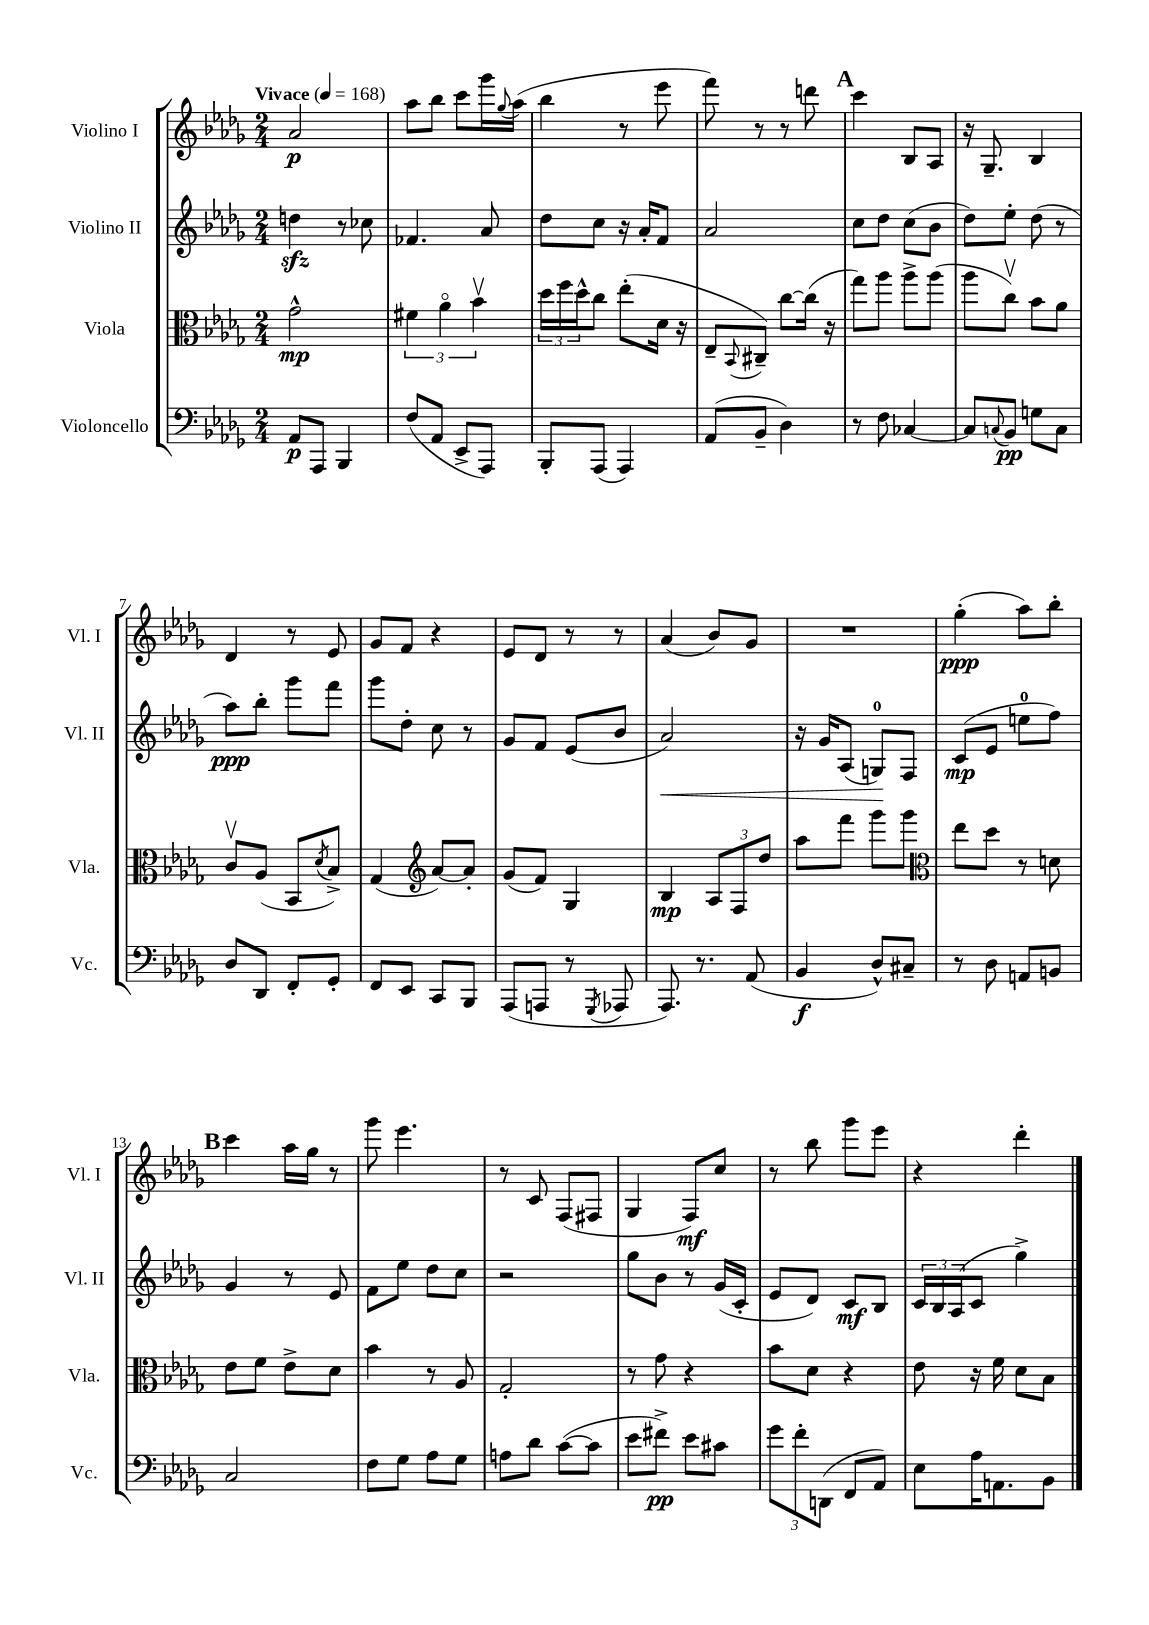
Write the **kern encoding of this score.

**kern	**kern	**kern	**kern
*staff4	*staff3	*staff2	*staff1
*clefF4	*clefC3	*clefG2	*clefG2
*k[b-e-a-d-g-]	*k[b-e-a-d-g-]	*k[b-e-a-d-g-]	*k[b-e-a-d-g-]
*M2/4	*M2/4	*M2/4	*M2/4
*MM168	*MM168	*MM168	*MM168
8AA-/L	2g-^^\	4dd\	2a-/
8AAA-/J	.	.	.
4BBB-/	.	8r	.
.	.	8cc-\	.
=	=	=	=
(8F/L	6f#\	4.f-/	8aa-\L
8AA-/J	.	.	8bb-\J
.	6a-o\	.	.
8EE-^/L	.	.	8ccc\L
.	6b-v\	.	.
8AAA-/J)	.	8a-/	16ggg-\L
.	.	.	8qqgg-/
.	.	.	(16aa-\JJ
=	=	=	=
8BBB-'/L	24dd-\LL	8dd-\L	4bb-\
.	24ff\	.	.
.	24dd-^^\J	.	.
(8AAA-/J	8cc\J	8cc\J	.
4AAA-/)	(8ee-'\L	16r	8r
.	.	16a-'/LK	.
.	16d-\Jk	8f/J	8eee-\
.	16r	.	.
=	=	=	=
(8AA-/L	8E-~/L	2a-/	8fff\)
.	8qqBB-/	.	.
8BB-~/J	8C#~/J)	.	8r
4D-\)	[8cc\L	.	8r
.	(16cc\]Jk	.	8ddd\
.	16r	.	.
=	=	=	=
8r	8gg-\L)	8cc\L	4ccc\
8F\	8aa-\J	8dd-\J	.
[4C-/	8aa-^\L	(8cc\L	8B-/L
.	(8aa-\J	8b-\J	8A-/J
=	=	=	=
8C-/]L	8aa-\L	8dd-\L)	16r
.	.	.	8.G-~/
8qqC/	.	.	.
8BB-/J	8ccv\J)	8ee-'\J	.
8G\L	8b-\L	(8dd-\	4B-/
8C\J	8a-\J	8r	.
=	=	=	=
8D-/L	8cv/L	8aa-\L)	4d-/
8DD-/J	(8A-/J	8bb-'\J	.
8FF'/L	8BB-/L	8ggg-\L	8r
.	8qd-/	.	.
8GG-'/J	8B-^/J)	8fff\J	8e-/
=	=	=	=
8FF/L	(4G-/	8ggg-\L	8g-/L
8EE-/J	.	8dd-'\J	8f/J
*	*clefG2	*	*
8CC/L	[8a-/L)	8cc\	4r
8BBB-/J	8a-'/]J	8r	.
=	=	=	=
(8AAA-/L	(8g-/L	8g-/L	8e-/L
8AAA/J	8f/J)	8f/J	8d-/J
8r	4G-/	(8e-/L	8r
8qGGG-/	.	.	.
8AAA-/	.	8b-/J	8r
=	=	=	=
8.AAA-/)	4B-/	2a-/)	(4a-/
8.r	.	.	.
.	12A-/L	.	8b-/L)
.	12F/	.	.
(8AA-/	.	.	8g-/J
.	12dd-/J	.	.
=	=	=	=
4BB-/	8aa-\L	16r	2r
.	.	16g-/LK	.
.	8fff\J	(8A-/J	.
8D-^^/L)	8ggg-\L	8G/L)	.
8C#~/J	8ggg-\J	8F/J	.
=	=	=	=
*	*clefC3	*	*
8r	8ee-\L	(8c/L	(4gg-'\
8D-\	8dd-\J	8e-/J	.
8AA/L	8r	8ee\L	8aa-\L)
8BB/J	8d\	8ff\J)	8bb-'\J
=	=	=	=
2C/	8e-\L	4g-/	4ccc\
.	8f\J	.	.
.	8e-^\L	8r	16aa-\LL
.	.	.	16gg-\JJ
.	8d-\J	8e-/	8r
=	=	=	=
8F\L	4b-\	8f\L	8ggg-\
8G-\J	.	8ee-\J	4.eee-\
8A-\L	8r	8dd-\L	.
8G-\J	8A-/	8cc\J	.
=	=	=	=
8A\L	2G-'/	2r	8r
8d-\J	.	.	8c/
([8c\L	.	.	(8F/L
8c\]J	.	.	8F#/J
=	=	=	=
8e-\L	8r	8gg-\L	4G-/
8f#^\J)	8g-\	8b-\J	.
8e-\L	4r	8r	8F/L)
8c#\J	.	(16g-/LL	8cc/J
.	.	16c'/JJ	.
=	=	=	=
12g-\L	8b-\L	8e-/L	8r
12f'\	.	.	.
.	8d-\J	8d-/J)	8bb-\
(12DD\J	.	.	.
8FF/L	4r	8c/L	8ggg-\L
8AA-/J)	.	8B-/J	8eee-\J
=	=	=	=
8E-\L	8e-\	24c/LL	4r
.	.	24B-/	.
.	.	(24A-/J	.
16A-\K	16r	8c/J	.
8.AA\	16f\	.	.
.	8d-\L	4gg-^\)	4ddd-'\
8BB-\J	8B-\J	.	.
==	==	==	==
*-	*-	*-	*-
